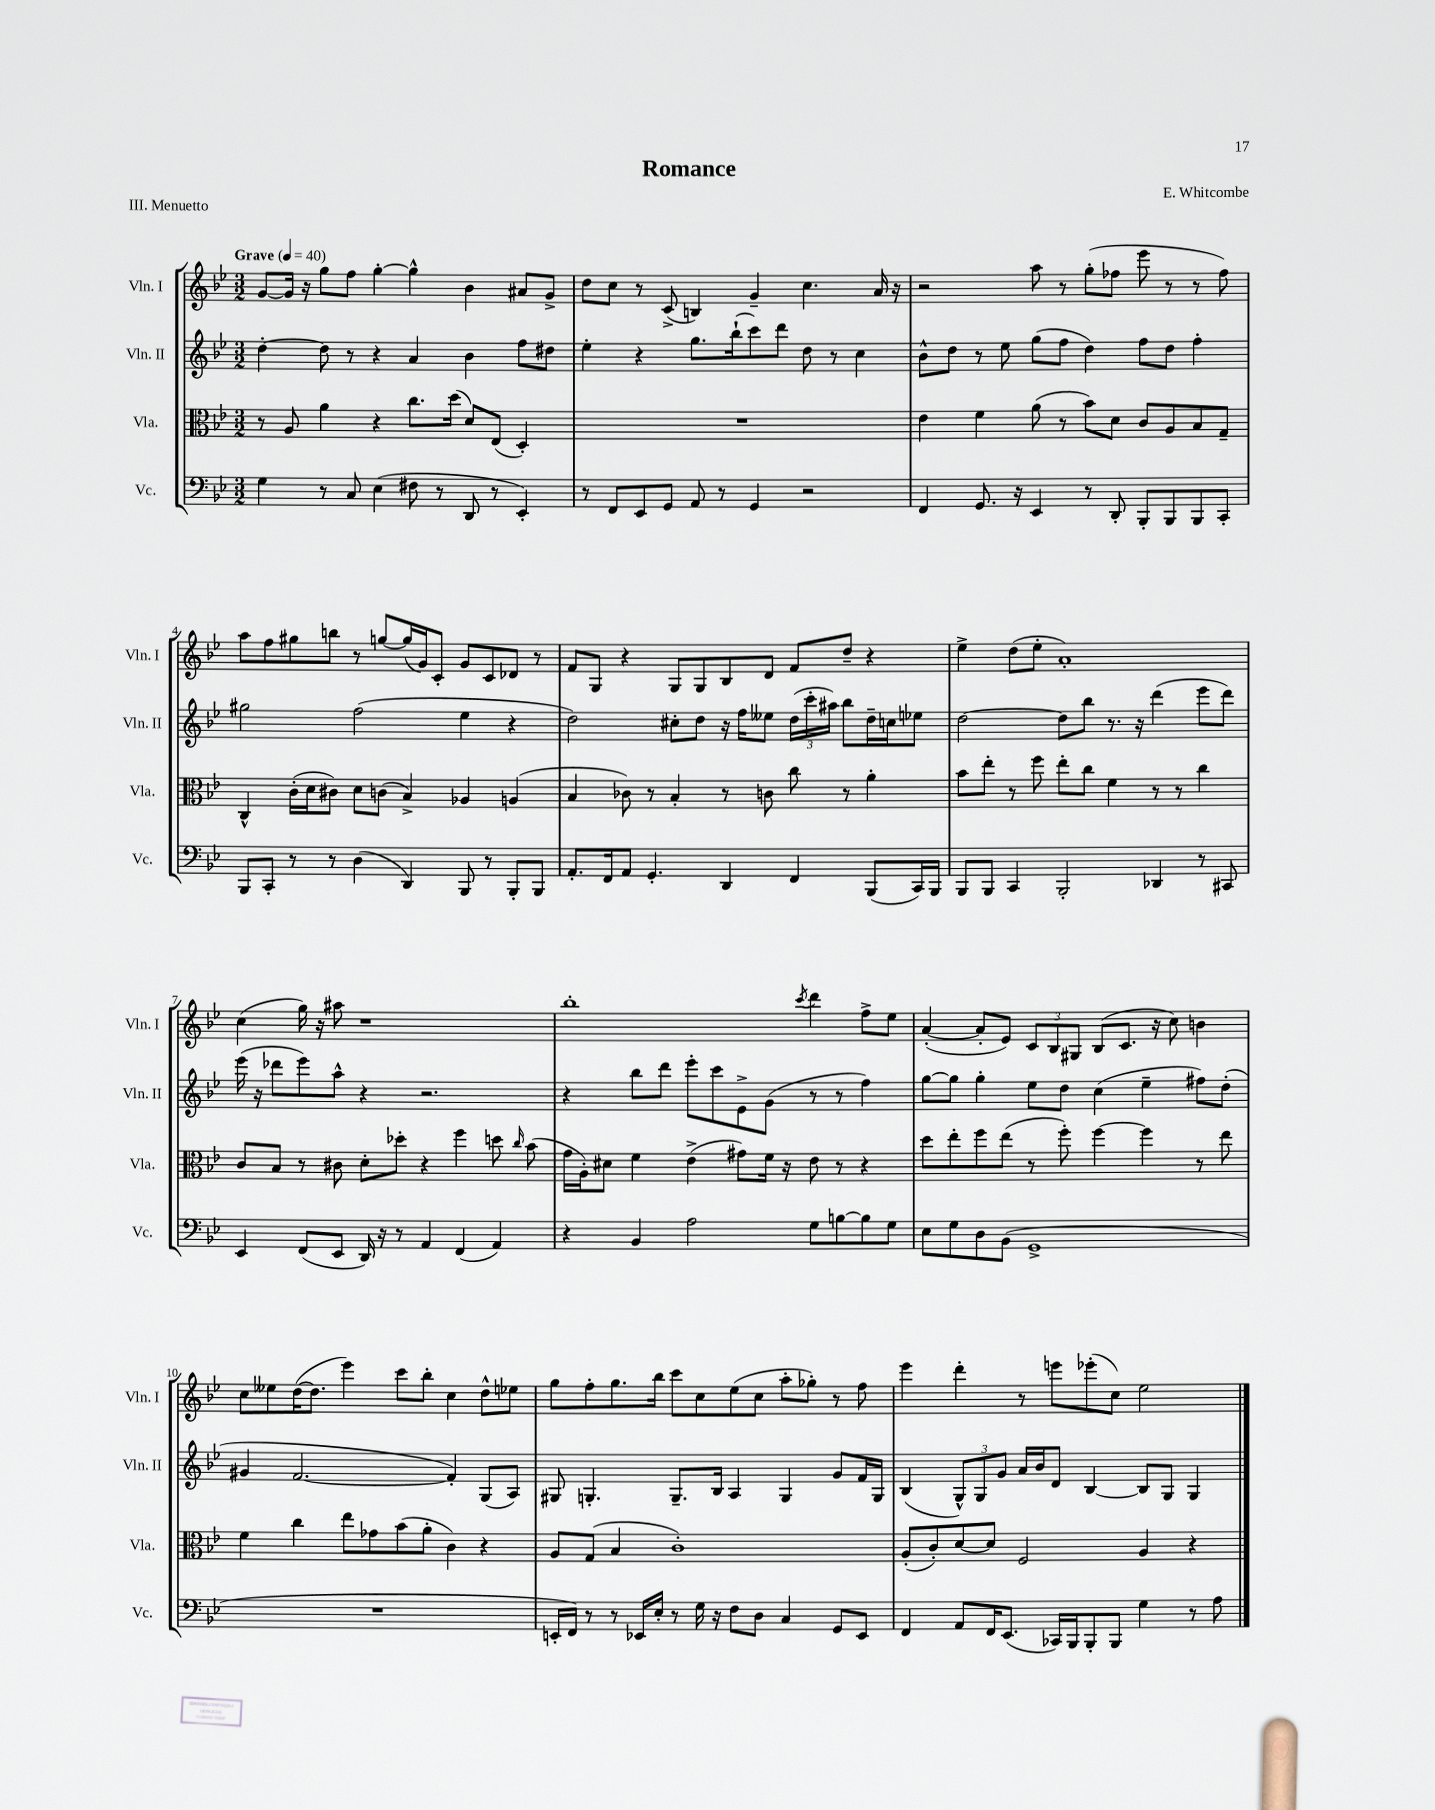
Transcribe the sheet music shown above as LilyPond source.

\header { title = "Romance" composer = "E. Whitcombe" piece = "III. Menuetto" }
<<
\new StaffGroup <<
\new Staff = "s0" \with { instrumentName = "Vln. I" shortInstrumentName = "Vln. I" } {
    \clef treble \key bes \major \numericTimeSignature \time 3/2 \tempo "Grave" 4 = 40
    \autoBeamOff g'8[~ g'16] r16 g''8[ f''8] g''4~-. g''4-^ bes'4 ais'8[ g'8]-> |
    d''8[ c''8] r8 c'8->( b4) g'4-- c''4. a'16 r16 |
    r2 a''8 r8 g''8[-.( fes''8] ees'''8 r8 r8 fes''8) |
    a''8[ f''8 gis''8 b''8] r8 g''8[~ g''16( g'16) c'8]-. g'8[ c'8 des'8] r8 |
    f'8[ g8] r4 g8[ g8 bes8 d'8] f'8[ d''8]-- r4 |
    ees''4-> d''8[( ees''8]-. a'1-.) |
    c''4( g''16) r16 ais''8 r1 |
    bes''1-. \acciaccatura { c'''8 } d'''4 f''8[-> ees''8] |
    a'4~-.( a'8[-. ees'8]) \tuplet 3/2 { c'8[ bes8 gis8] } bes8[( c'8.] r16 c''8) b'4 |
    c''8[ eeses''8 d''16~( d''8.] ees'''4) c'''8[ bes''8]-. c''4 d''8[-^ ees''8] |
    g''8[ f''8-. g''8. bes''16] c'''8[ c''8 ees''8( c''8] a''8[-. ges''8]-.) r8 f''8 |
    ees'''4 d'''4-. r8 e'''8[ ees'''8-.( c''8]) ees''2 \bar "|." |
}
\new Staff = "s1" \with { instrumentName = "Vln. II" shortInstrumentName = "Vln. II" } {
    \clef treble \key bes \major \numericTimeSignature \time 3/2
    \autoBeamOff d''4~-. d''8 r8 r4 a'4 bes'4 f''8[ dis''8] |
    ees''4-. r4 g''8.[ bes''16-!( c'''8) d'''8] d''8 r8 c''4 |
    bes'8[-^ d''8] r8 ees''8 g''8[( f''8] d''4) f''8[ d''8] f''4-. |
    gis''2 f''2( ees''4 r4 |
    d''2) cis''8[-. d''8] r16 f''16[ eeses''8] \tuplet 3/2 { d''16[( c'''16-. ais''16]) } bes''8[ d''16-- c''16 ees''8] |
    d''2~ d''8[ bes''8] r8. r16 d'''4( ees'''8[ d'''8]) |
    ees'''16( r16 des'''8[ ees'''8) a''8]-^ r4 r2. |
    r4 bes''8[ d'''8] ees'''8[-. c'''8 ees'8-> g'8]( r8 r8 f''4) |
    g''8[~ g''8] g''4-. ees''8[ d''8] c''4( ees''4-- fis''8[) d''8]-.( |
    gis'4 f'2.~ f'4-.) g8[( a8]) |
    gis8 g4.-. g8.[-- bes16] a4 g4 g'8[ f'16 g16] |
    bes4( \tuplet 3/2 { g8[-^) g8 g'8] } a'16[ bes'16 d'8] bes4~ bes8[ g8] g4 \bar "|." |
}
\new Staff = "s2" \with { instrumentName = "Vla." shortInstrumentName = "Vla." } {
    \clef alto \key bes \major \numericTimeSignature \time 3/2
    \autoBeamOff r8 a8 a'4 r4 c''8.[ d''16]( d'8[) ees8]( d4-.) |
    R1. |
    ees'4 f'4 a'8( r8 bes'8[) d'8] c'8[ a8 bes8 g8]-- |
    c4-^ c'16[-.( d'16 cis'8]) d'8[ c'8]( bes4->) aes4 a4( |
    bes4 ces'8) r8 bes4-. r8 c'8 c''8 r8 a'4-. |
    bes'8[ ees''8]-. r8 f''8 ees''8[-. c''8] f'4 r8 r8 c''4 |
    c'8[ bes8] r8 cis'8 d'8[-. des''8]-. r4 f''4 d''8 \grace { c''16 } bes'8( |
    g'16[ a16-.) dis'8] f'4 ees'4->( gis'8[) f'16] r16 ees'8 r8 r4 |
    d''8[ ees''8-. f''8 ees''8]( r8 f''8-.) f''4~ f''4 r8 ees''8 |
    f'4 c''4 ees''8[ ges'8 bes'8( a'8]-. c'4) r4 |
    a8[ g8]( bes4 c'1-.) |
    a8[-.( c'8-.) d'8~ d'8] f2 a4 r4 \bar "|." |
}
\new Staff = "s3" \with { instrumentName = "Vc." shortInstrumentName = "Vc." } {
    \clef bass \key bes \major \numericTimeSignature \time 3/2
    \autoBeamOff g4 r8 c8 ees4( fis8 r8 d,8 r8 ees,4-.) |
    r8 f,8[ ees,8 g,8] a,8 r8 g,4 r2 |
    f,4 g,8. r16 ees,4 r8 d,8-. bes,,8[-. bes,,8 bes,,8 c,8]-. |
    bes,,8[ c,8]-. r8 r8 d4( d,4) bes,,8 r8 bes,,8[-. bes,,8] |
    a,8.[-. f,16 a,8] g,4.-. d,4 f,4 bes,,8[( c,16) bes,,16] |
    bes,,8[ bes,,8] c,4 bes,,2-. des,4 r8 cis,8 |
    ees,4 f,8[( ees,8] d,16) r16 r8 a,4 f,4( a,4) |
    r4 bes,4 a2 g8[ b8~ b8 g8] |
    ees8[ g8 d8 bes,8]( g,1-> |
    R1. |
    e,16[-. f,16]) r8 r8 ees,16[ ees16]-. r8 g16 r16 f8[ d8] c4 g,8[ ees,8] |
    f,4 a,8[ f,16 ees,8.]( ces,16[) bes,,16 bes,,8-. bes,,8] g4 r8 a8 \bar "|." |
}
>>
>>
